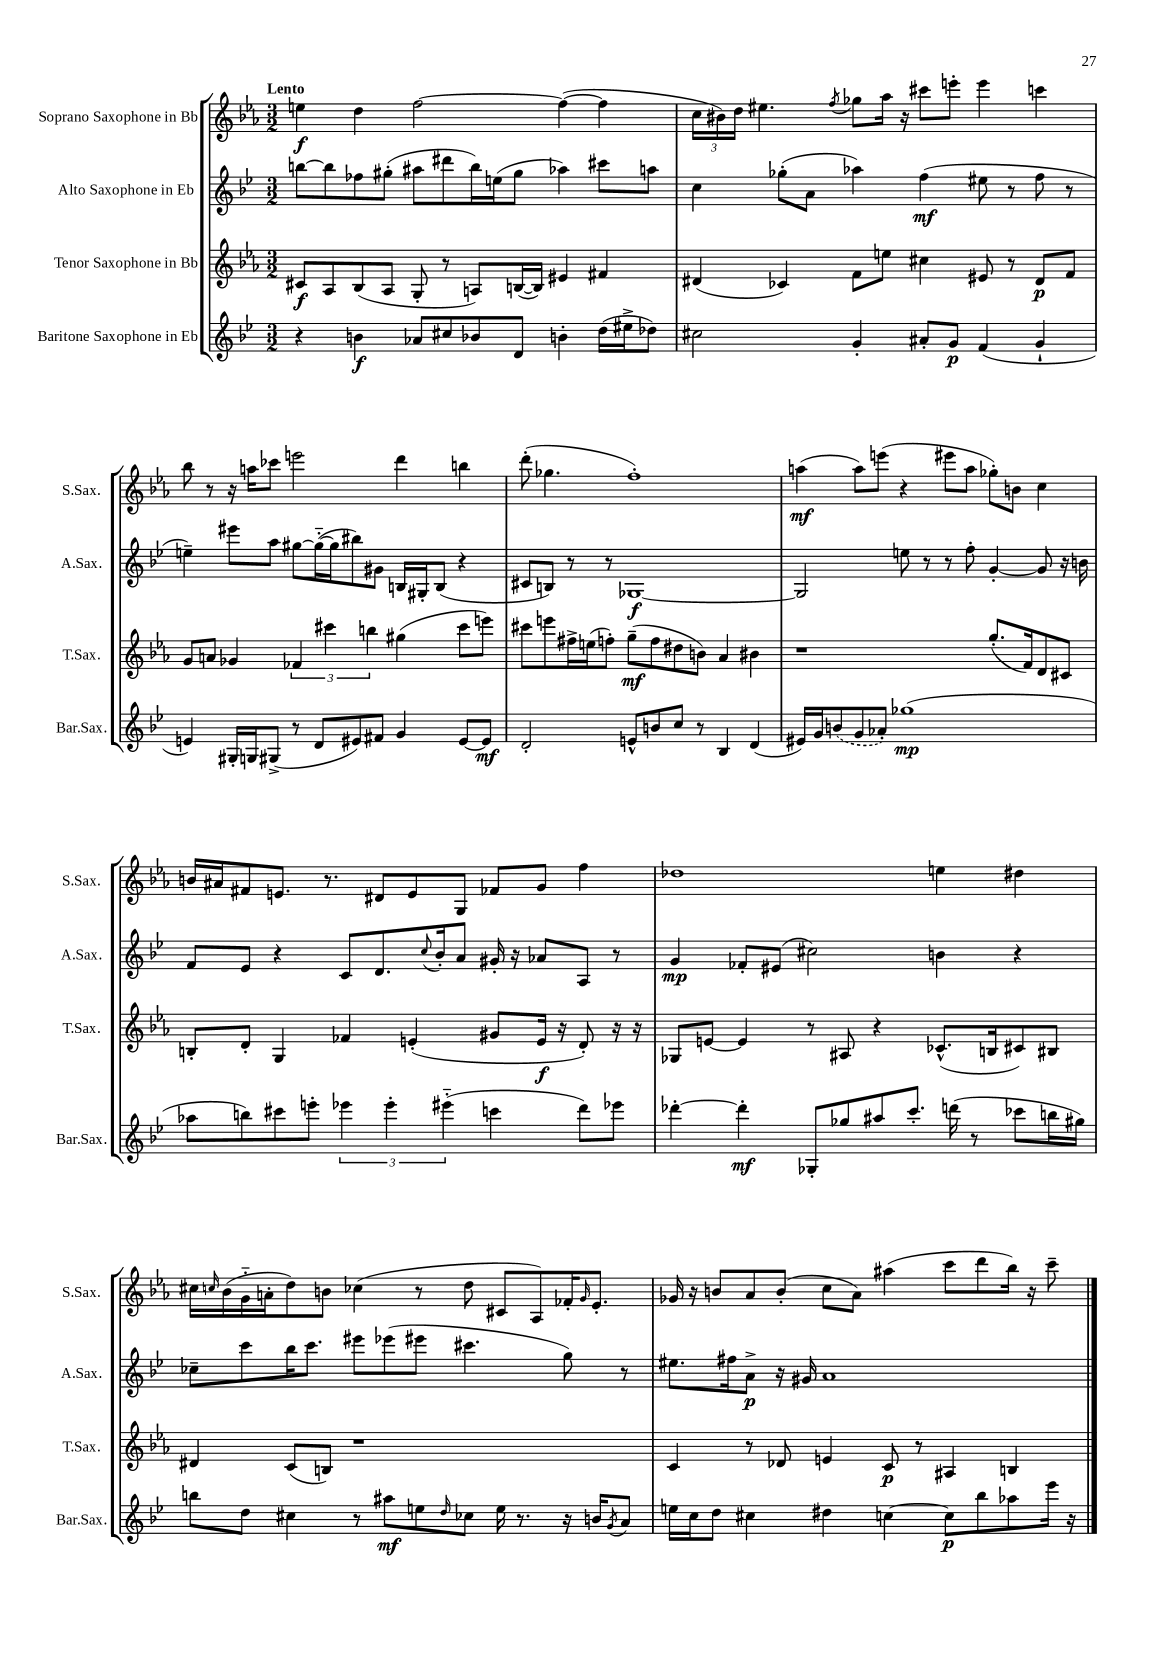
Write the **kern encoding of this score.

**kern	**kern	**kern	**kern
*staff4	*staff3	*staff2	*staff1
*clefG2	*clefG2	*clefG2	*clefG2
*k[b-e-]	*k[b-e-a-]	*k[b-e-]	*k[b-e-a-]
*M3/2	*M3/2	*M3/2	*M3/2
4r	8c#	[8bb	4ee
.	8A-	8bb]	.
4b	(8B-	8ff-	4dd
.	8A-	(8gg#'	.
8a-	8G'	8aa#	[2ff
8cc#	8r	8ddd#	.
8b-	8A)	16bb)	.
.	.	(16ee	.
8d	([16B	8gg#	.
.	16B])	.	.
4b'	4e#	4aa-)	(4ff_
(16dd	4f#	8ccc#	4ff]
16ee#^	.	.	.
8dd-)	.	8aa	.
=	=	=	=
2cc#	(4d#	4cc	24cc
.	.	.	24b#)
.	.	.	24dd
.	.	.	4.ee#
.	4c-)	(8gg-'	.
.	.	8a	.
.	.	.	8qff
4g'	8f	4aa-)	8gg-
.	8ee	.	16aa-
.	.	.	16r
8a#'	4cc#	(4ff	8ccc#
8g	.	.	8eee'
(4f	8e#	8ee#	4eee
.	8r	8r	.
4g`	8d#	8ff	4ccc
.	8f	8r	.
=	=	=	=
4e)	8g	4ee~)	8bb-
.	8a	.	8r
16G#'	4g-	8eee#	16r
16G	.	.	16aa
(8G#^	.	8aa	8ccc-
8r	6f-	[8gg#	2eee
8d	.	(16gg#'~_	.
.	6ccc#	.	.
.	.	16gg#]	.
8e#)	.	8bb#)	.
.	6bb	.	.
8f#	.	8g#	.
4g	(4gg#	16B	4ddd
.	.	16G#'	.
.	.	(8B	.
[8e#	8ccc#	4r	4bb
8e#]	8eee)	.	.
=	=	=	=
2d'	8ccc#	8c#	(8ddd'
.	8eee	8B)	4.gg-
.	16ff#^	8r	.
.	(16ee	.	.
.	8ff')	8r	.
8e^^	(8gg~	[1G-	1ff')
8b	8ff	.	.
8cc	8dd#	.	.
8r	8b)	.	.
4B-	4a-	.	.
(4d	4b#	.	.
=	=	=	=
16e#)	1r	2G-]	(4aa
16g	.	.	.
(8b	.	.	.
8g	.	.	8aa)
8a-')	.	.	(8eee
(1gg-	.	8ee	4r
.	.	8r	.
.	.	8r	8eee#
.	.	8ff'	8aa
.	(8.gg'	[4g'	8gg-')
.	.	.	8b
.	16f)	.	.
.	8d	8g]	4cc
.	8c#	16r	.
.	.	16b	.
=	=	=	=
8aa-	8B'	8f	16b
.	.	.	16a#
8bb)	8d'	8e-	8f#
8ccc#	4G	4r	8.e
8eee'	.	.	.
.	.	.	8.r
6eee-	4f-	8c	.
.	.	8.d	8d#
6eee-'	.	.	.
.	(4e'	.	8e
.	.	8qqcc	.
.	.	16b-'	.
(6eee#'~	.	.	.
.	.	8a	8G
4ccc	8g#	16g#'	8f-
.	.	16r	.
.	16e	8a-	8g
.	16r	.	.
8ddd)	8d')	8A	4ff
8eee-	16r	8r	.
.	16r	.	.
=	=	=	=
[4ddd-'	8G-	4g	1dd-
.	[8e	.	.
4ddd-']	4e]	8f-'	.
.	.	(8e#	.
8G-'	8r	2cc#)	.
8gg-	8A#	.	.
8aa#	4r	.	.
8.ccc'	.	.	.
.	(8.c-^^	4b	4ee
(16ddd	.	.	.
8r	.	.	.
.	16B	.	.
8ccc-	8c#)	4r	4dd#
16bb	8B#	.	.
16gg#)	.	.	.
=	=	=	=
8bb	4d#	8cc-~	16cc#
.	.	.	16qqcc
.	.	.	(16b-
8dd	.	8ccc	16g'~
.	.	.	16a'
4cc#	(8c	16bb-	8dd)
.	.	8.ccc	.
.	8B)	.	8b
8r	1r	8eee#	(4cc-
8aa#	.	(8eee-	.
8ee	.	8eee#	8r
16qqdd	.	.	.
8cc-	.	4.ccc#	8dd
16ee	.	.	8c#
8.r	.	.	.
.	.	.	8A-)
16r	.	8gg)	16f-'
.	.	.	16qqg
16b	.	.	8.e-'
8qg	.	.	.
8a	.	8r	.
=	=	=	=
16ee	4c	8.ee#	16g-
16cc	.	.	16r
8dd	.	.	8b
.	.	16ff#	.
4cc#	8r	8a^	8a-
.	8d-	16r	(8b'
.	.	16g#	.
4dd#	4e	1a	8cc
.	.	.	8a-)
[4cc	8c	.	(4aa#
.	8r	.	.
8cc]	4A#	.	8ccc
8bb-	.	.	8ddd
8aa-	4B	.	16bb-)
.	.	.	16r
16eee-	.	.	8ccc~
16r	.	.	.
==	==	==	==
*-	*-	*-	*-
